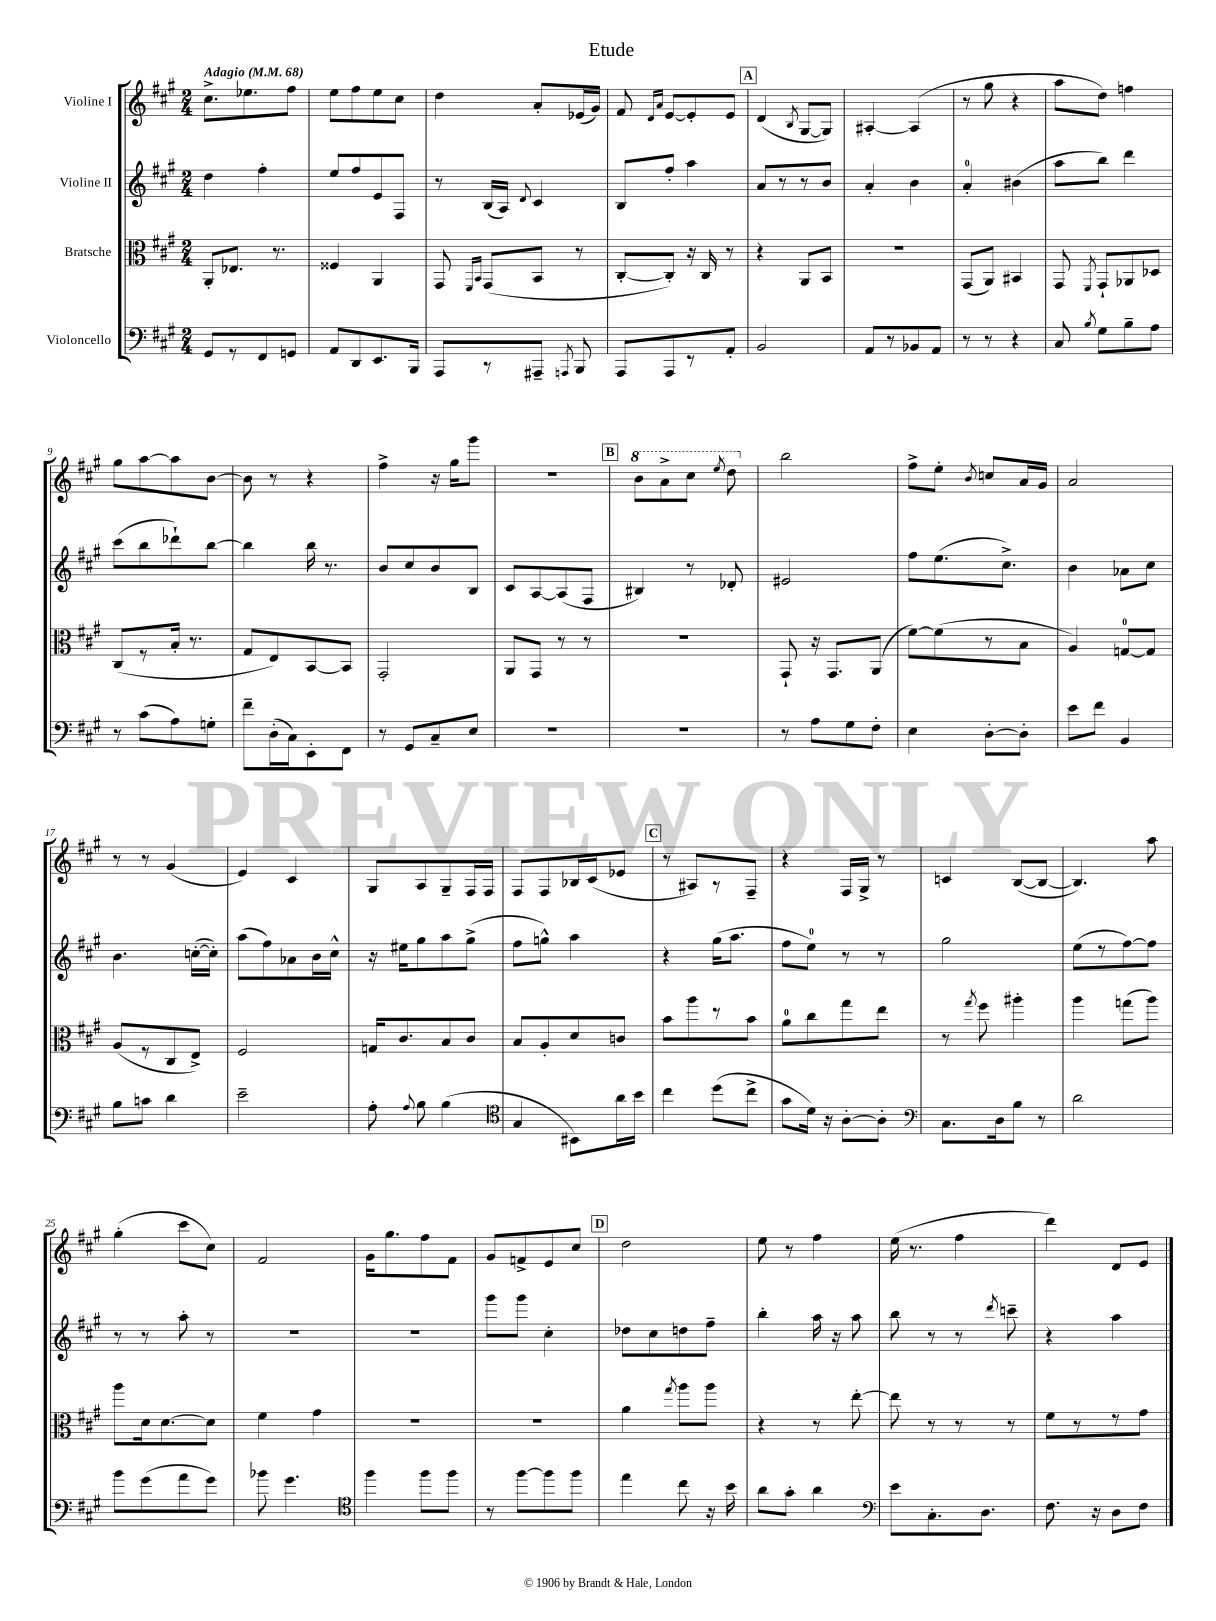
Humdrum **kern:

**kern	**kern	**kern	**kern
*part4	*part3	*part2	*part1
*staff4	*staff3	*staff2	*staff1
*I"Violoncello	*I"Bratsche	*I"Violine II	*I"Violine I
*clefF4	*clefC3	*clefG2	*clefG2
*k[f#c#g#]	*k[f#c#g#]	*k[f#c#g#]	*k[f#c#g#]
*M2/4	*M2/4	*M2/4	*M2/4
*MM68	*MM68	*MM68	*MM68
=1	=1	=1	=1
!	!	!	!LO:TX:a:B:t=Adagio
8GG#/L	8AA'/L	4dd\	8.cc#^\L
8r	8.E-X/J	.	.
.	.	.	8.ee-X\
8FF#/	.	4ff#'\	.
.	8.r	.	.
8GGn/J	.	.	8ff#\J
=2	=2	=2	=2
8AA/L	4F##X/	8ee/L	8ee\L
8DD/	.	8ff#/	8ff#\
8.EE/	4AA/	8e/	8ee\
.	.	8F#/J	8cc#\J
16BBB/Jk	.	.	.
=3	=3	=3	=3
8AAA/L	8GG#/	8r	4dd\
.	16qqFF#/LL	.	.
.	16qqBB/JJ	.	.
8r	(8GG#/L	(16B/LL	.
.	.	16A/JJ)	.
.	.	8qqd/	.
8AAA#X~/J	8BB/J	4c#/	8a'/L
8qAAAn/	.	.	.
8BBB/	8r	.	(16e-X/L
.	.	.	16g#/JJ)
=4	=4	=4	=4
8AAA/L	[8C#'/L	8B/L	8f#/
.	.	.	16qqd/LL
.	.	.	16qqa/JJ
8AAA/	8C#'/J])	8ff#'/J	[8e/L
8r	16r	4aa\	8e'/]
.	16C#/	.	.
8AA'/J	8r	.	8e/J
!!LO:REH:place=s1:t=A
=5	=5	=5	=5
2BB/	4r	8a/L	(4d/
.	.	8r	.
.	.	.	8qB/
.	8AA/L	8r	[8G#/L
.	8BB/J	8b/J	8G#/J])
=6	=6	=6	=6
8AA/L	2r	4a'/	[4A#X'/
8r	.	.	.
8BB-X/	.	4b\	(4A#/]
8AA/J	.	.	.
=7	=7	=7	=7
8r	(8GG#/L	4a'/	8r
8r	8AA/J)	.	8gg#\
4r	4BB#X/	(4b#X\	4r
=8	=8	=8	=8
8C#/	8GG#/	8aa\L	8aa\L
8qB/	8qFF#/	.	.
8G#\L	8GG#`/L	8bb\J)	8dd\J)
8B~\	8AA-X/	4ddd\	4ffn\
8A\J	8D-X/J	.	.
!!LO:LB:g=z
=9	=9	=9	=9
8r	(8C#/L	(8ccc#\L	8gg#\L
(8c#\L	8r	8bb\	[8aa\
8A\)	16B'/Jk	8ddd-X`\)	8aa\]
.	8.r	.	.
8Gn'\J	.	[8bb\J	[8b\J
=10	=10	=10	=10
8f#~\L	8G#/L	4bb\]	8b\]
(16D'\L	8E/)	.	8r
16C#\J)	.	.	.
8EE'\	[8BB/	16bb\	4r
.	.	8.r	.
8FF#\J	8BB/J]	.	.
=11	=11	=11	=11
8r	2GG#'/	8b/L	4ff#^\
8GG#/L	.	8cc#/	.
8C#~/	.	8b/	16r
.	.	.	16gg#\KL
8E/J	.	8B/J	8ggg#\J
=12	=12	=12	=12
2r	8AA/L	8c#/L	2r
.	8GG#/J	[8A/	.
.	8r	(8A/]	.
.	8r	8F#/J	.
!!LO:REH:place=s1:t=B
=13	=13	=13	=13
*	*	*	*8va
2r	2r	4B#X/)	8bb\L
.	.	.	8aa^\
.	.	8r	8ccc#\J
.	.	.	8qeee/
.	.	8d-X'/	8ddd\
=14	=14	=14	=14
*	*	*	*X8va
8r	8GG#`/	2e#X/	2bb\
8A\L	16r	.	.
.	8.GG#/L	.	.
8G#\	.	.	.
8F#'\J	(8AA/J	.	.
=15	=15	=15	=15
4E\	[8f#\L)	8ff#\L	8ff#^\L
.	(8f#\]	(8.ee\	8ee'\J
.	.	.	8qb/
[8D'\L	8r	.	8ccn/L
.	.	8.cc#^\J)	.
8D'\J]	8B\J	.	16a/L
.	.	.	16g#/JJ
=16	=16	=16	=16
8e\L	4A/)	4b\	2a/
8f#\J	.	.	.
4BB/	[8Gn/L	8a-X\L	.
.	8G/J]	8cc#\J	.
!!LO:LB:g=z
=17	=17	=17	=17
8B\L	(8A/L	4.b\	8r
8cn\J	8r	.	8r
4d\	8C#/	.	(4g#/
.	8E^/J)	([16ccn'\LL	.
.	.	16cc'\JJ])	.
=18	=18	=18	=18
2e~\	2F#/	(8aa\L	4e/)
.	.	8ff#\)	.
.	.	8a-X\	4c#/
.	.	16b\L	.
.	.	16cc#^^\JJ	.
=19	=19	=19	=19
8A'\	16Gn/KL	16r	8G#/L
.	8.c#/	16ee#X\KL	.
8qqA/	.	.	.
8B\	.	8gg#\	8A/
(4B\	8B/	8aa\	8G#~/
.	8c#/J	(8gg#^\J	16F#/L
.	.	.	16F#/JJ
=20	=20	=20	=20
*clefC4	*	*	*
4G#/	8B/L	8ff#\L	8F#/L
.	8A'/	8ggn^^\J)	8F#/
8BB#X\L)	8d/	4aa\	16B-X/L
.	.	.	(16c#/J
16a\L	8cn/J	.	8e-X/J
16b\JJ	.	.	.
!!LO:REH:place=s1:t=C
=21	=21	=21	=21
4cc#\	8b\L	4r	8r
.	8aa\	.	8A#X/L)
(8dd\L	8r	(16gg#\KL	8r
.	.	8.aa\J	.
8cc#^\J	8b\J	.	8F#~/J
=22	=22	=22	=22
8g#\L	8a\L	8ff#\L	4r
16d\Jk)	8cc#\	8ee\J)	.
16r	.	.	.
[8A'\L	8gg#\	8r	16F#/LL
.	.	.	16G#^/JJ
8A'\J]	8ee\J	8r	8r
=23	=23	=23	=23
*clefF4	*	*	*
8.C#\L	8r	2gg#\	4cn/
.	8qgg#/	.	.
.	8ff#\	.	.
16D\k	.	.	.
8B\J	4aa#X'\	.	([8B/L
8r	.	.	8B/J_
=24	=24	=24	=24
2d\	4aa\	(8ee\L	4.B/])
.	.	8r	.
.	(8ggn\L	[8ff#\)	.
.	8aa\J)	8ff#\J]	8aa\
!!LO:LB:g=z
=25	=25	=25	=25
8b\L	8aa\L	8r	(4gg#'\
(8g#\	16d\k	8r	.
.	[8.d\	.	.
8a\	.	8aa'\	8ccc#\L
8g#\J)	8d\J]	8r	8cc#\J)
=26	=26	=26	=26
8b-X\	4f#\	2r	2f#/
4.g#\	.	.	.
.	4g#\	.	.
=27	=27	=27	=27
*clefC4	*	*	*
4ff#\	2r	2r	16g#\KL
.	.	.	8.gg#\
8ff#\L	.	.	8ff#\
8ff#\J	.	.	8f#\J
=28	=28	=28	=28
8r	2r	8ggg#\L	8g#/L
[8ff#\L	.	8ggg#\J	8fn^/
8ff#\]	.	4cc#'\	8e/
8ff#\J	.	.	8cc#/J
!!LO:REH:place=s1:t=D
=29	=29	=29	=29
4ee\	4a\	8dd-X\L	2dd\
.	.	8cc#\	.
.	8qgg#/	.	.
8cc#\	8aa\L	8ddn\	.
16r	8aa\J	8ff#~\J	.
16b\	.	.	.
=30	=30	=30	=30
8a\L	4r	4bb'\	8ee\
8g#'\J	.	.	8r
4a\	8r	16aa\	4ff#\
.	.	16r	.
.	[8ee'\	8aa\	.
=31	=31	=31	=31
*clefF4	*	*	*
8e\L	8ee\]	8bb\	(16ee\
.	.	.	8.r
8.C#'\	8r	8r	.
.	8r	8r	4ff#\
8.D\J	.	.	.
.	.	8qddd/	.
.	8r	8cccn~\	.
=32	=32	=32	=32
8.F#\	8f#\L	4r	4ddd\)
.	8r	.	.
16r	.	.	.
8D\L	8r	4aa\	8d/L
8F#\J	8g#\J	.	8e/J
==	==	==	==
*-	*-	*-	*-
